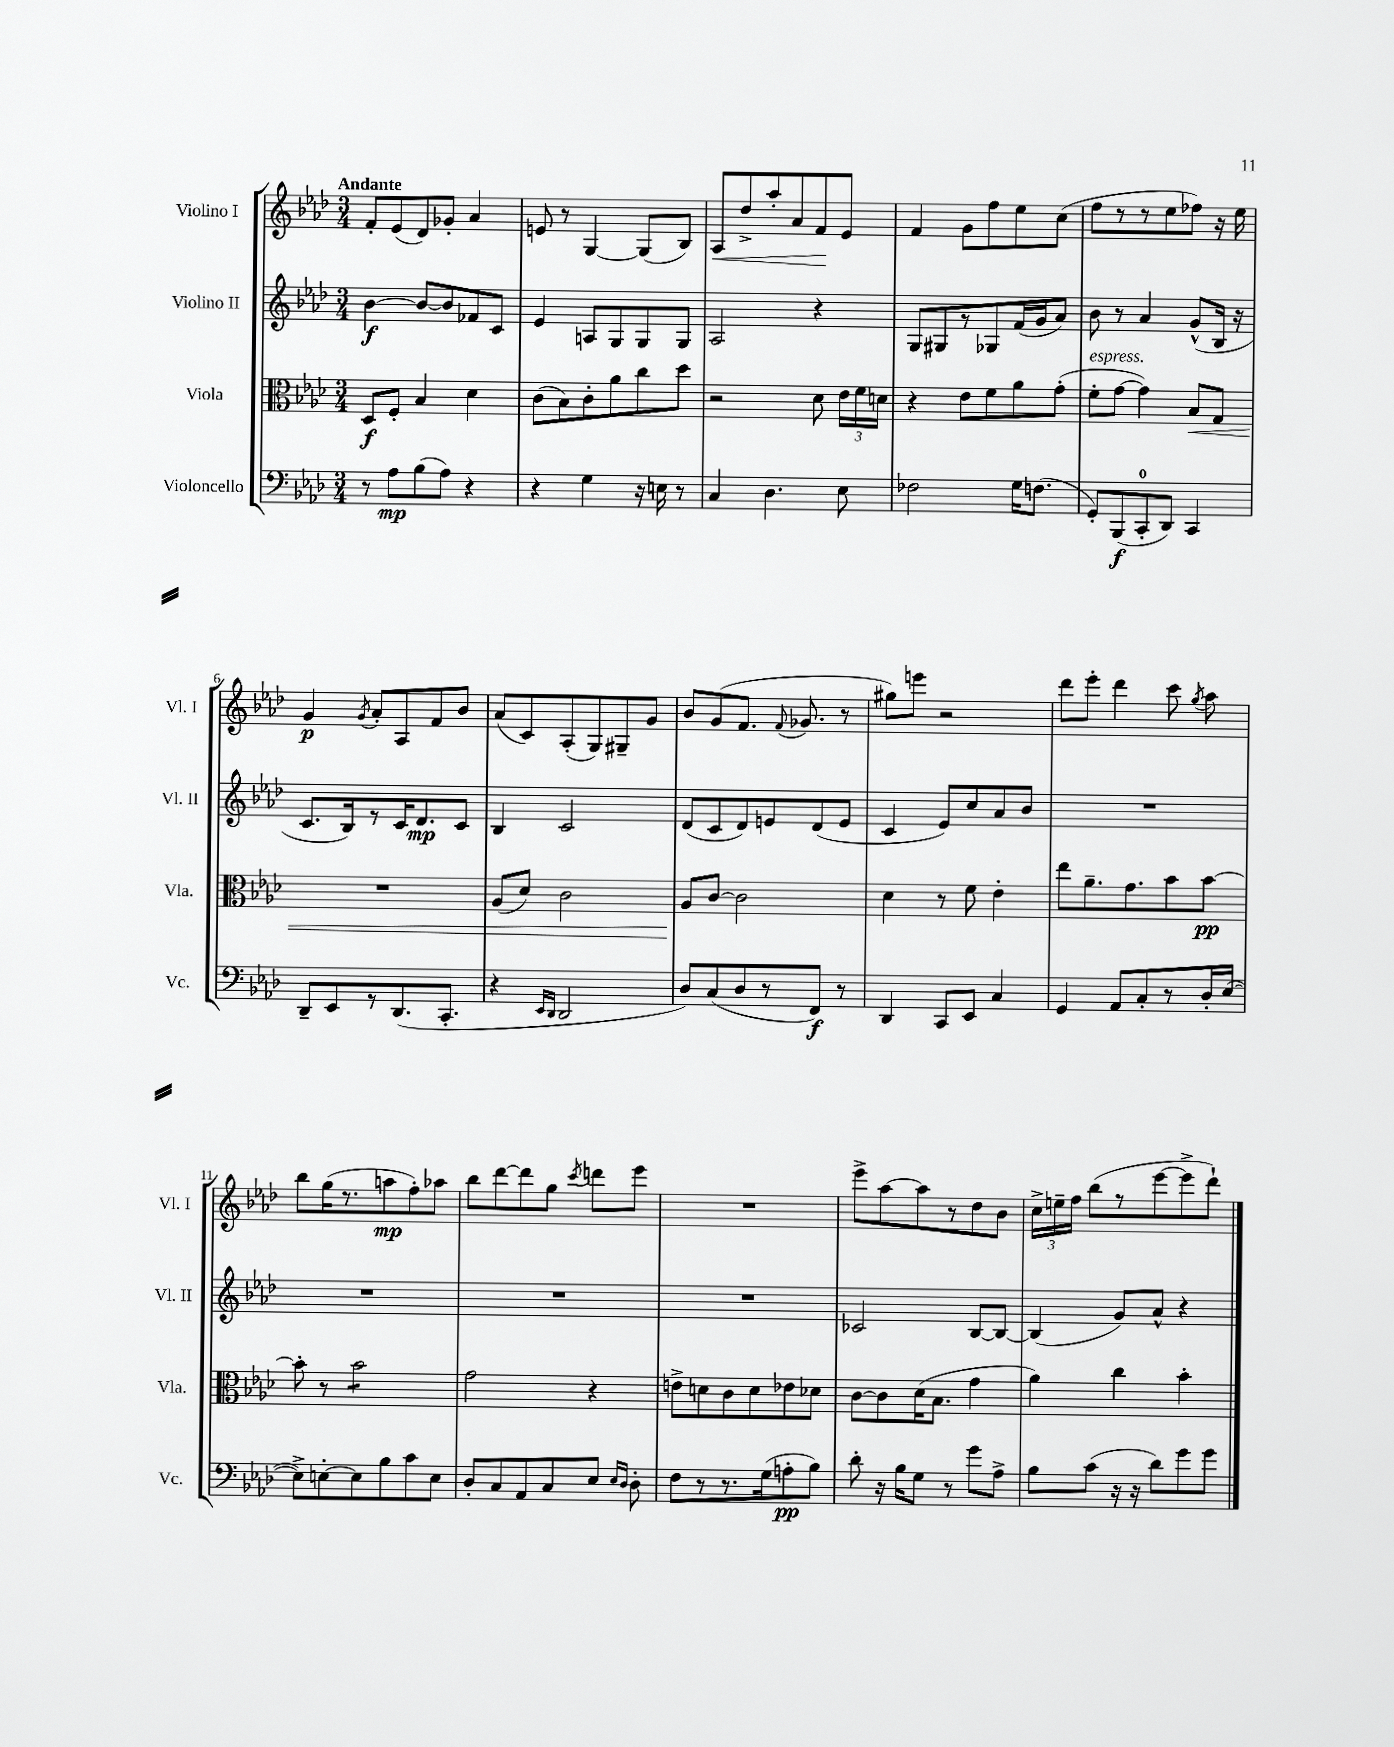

**kern	**kern	**kern	**kern
*staff4	*staff3	*staff2	*staff1
*clefF4	*clefC3	*clefG2	*clefG2
*k[b-e-a-d-]	*k[b-e-a-d-]	*k[b-e-a-d-]	*k[b-e-a-d-]
*M3/4	*M3/4	*M3/4	*M3/4
8r	8D-/L	[4b-\	8f'/L
8A-\L	8F'/J	.	(8e-/
(8B-\	4B-/	8b-/_L	8d-/)
8A-\J)	.	8b-/]	8g-'/J
4r	4d-\	8f-/	4a-/
.	.	8c/J	.
=	=	=	=
4r	(8c\L	4e-/	8e/
.	8B-\)	.	8r
4G\	8c'\	8A/L	[4G/
.	8a-\	8G/	.
16r	8cc\	8G/	(8G/]L
16E\	.	.	.
8r	8dd-\J	8G/J	8B-/J)
=	=	=	=
4C/	2r	2A-/	8A-/L
.	.	.	8dd-^/
4.D-\	.	.	8aa-'/
.	.	.	8a-/
.	8d-\	4r	8f/
8E-\	24e-\LL	.	8e-/J
.	24f\	.	.
.	24d\JJ	.	.
=	=	=	=
2F-\	4r	8G/L	4f/
.	.	8G#/	.
.	8e-\L	8r	8g\L
.	8f\	8G-/	8ff\
16G\LK	8a-\	(16f/L	8ee-\
(8.F\J	.	16g/J	.
.	(8g'\J	8a-/J)	(8cc\J
=	=	=	=
8GG'/L)	8f'\L	8b-\	8ff\L
(8BBB-/	[8g\J	8r	8r
8CC'/	4g\])	4a-/	8r
8DD-/J)	.	.	8ee-\
4CC/	8B-/L	(8g^^/L	8ff-\J)
.	8G/J	16B-/Jk	16r
.	.	16r	16ee-\
=	=	=	=
8DD-~/L	2.r	8.c/L	4g/
8EE-/	.	.	.
.	.	16B-/k)	.
.	.	.	8qg/
8r	.	8r	8a-'/L
(8.DD-/	.	16c/K	8A-/
.	.	8.d-/	.
.	.	.	8f/
8.CC'/J	.	.	.
.	.	8c/J	8b-/J
=	=	=	=
4r	(8A-/L	4B-/	(8a-/L
.	8d-/J)	.	8c/)
16qqEE-/LL	.	.	.
16qqDD-/JJ	.	.	.
2DD-/	2c\	2c/	(8A-'/
.	.	.	8G/)
.	.	.	8G#~/
.	.	.	8g/J
=	=	=	=
8D-/L)	8A-/L	(8d-/L	8b-/L
(8C/	[8c/J	8c/	(8g/
8D-/	2c\]	8d-/)	8.f/J
8r	.	8e/	.
.	.	.	8qqf/
.	.	.	8.g-/
8FF/J)	.	(8d-/	.
8r	.	8e/J	8r
=	=	=	=
4DD-/	4d-\	4c/	8gg#\L)
.	.	.	8eee\J
8CC/L	8r	8e-/L)	2r
8EE-/J	8f\	8cc/	.
4C/	4e-'\	8a-/	.
.	.	8b-/J	.
=	=	=	=
4GG/	8ee-\L	2.r	8ddd-\L
.	8.a-~\	.	8eee-'\J
8AA-/L	.	.	4ddd-\
.	8.g\	.	.
8C'/	.	.	.
8r	8b-\	.	8ccc\
.	.	.	8qgg/
16D-'/L	[8b-\J	.	8aa-\
([16E-/JJ	.	.	.
=	=	=	=
8E-^\]L)	8b-'\]	2.r	8bb-\L
[8E'\	8r	.	(16gg\K
.	.	.	8.r
8E\]	2b-\	.	.
8B-\	.	.	8aa\
8c\	.	.	8ff'\)
8E\J	.	.	8aa-\J
=	=	=	=
8D-'/L	2g\	2.r	8bb-\L
8C/	.	.	[8ddd-\
8AA-/	.	.	8ddd-\]
8C/	.	.	8gg\J
.	.	.	8qccc/
8E-/J	4r	.	8ddd\L
16qqE-/LL	.	.	.
16qqD-/JJ	.	.	.
8D-'\	.	.	8eee-\J
=	=	=	=
8F\L	8e^\L	2.r	2.r
8r	8d\	.	.
8.r	8c\	.	.
.	8d\	.	.
(16G\k	.	.	.
8A'\	8e-\	.	.
8B-\J)	8d-\J	.	.
=	=	=	=
8d-'\	[8c\L	2c-/	8eee-^\L
16r	8c\]	.	[8aa-\
16B-\LK	.	.	.
8G\J	(16d-\K	.	8aa-\]
.	8.B-\J	.	.
8r	.	.	8r
8g\L	4g\	[8B-/L	8dd-\
8A-^\J	.	8B-/_J	8b-\J
=	=	=	=
8B-\L	4a-\)	(4B-/]	24cc^\LL
.	.	.	24ee~\
.	.	.	24ff\JJ
(8c\J	.	.	(8bb-\L
16r	4cc\	8g/L)	8r
16r	.	.	.
8d-\L)	.	8a-^^/J	[8eee-\
8g\	4b-'\	4r	8eee-^\]
8g\J	.	.	8ddd-`\J)
==	==	==	==
*-	*-	*-	*-
